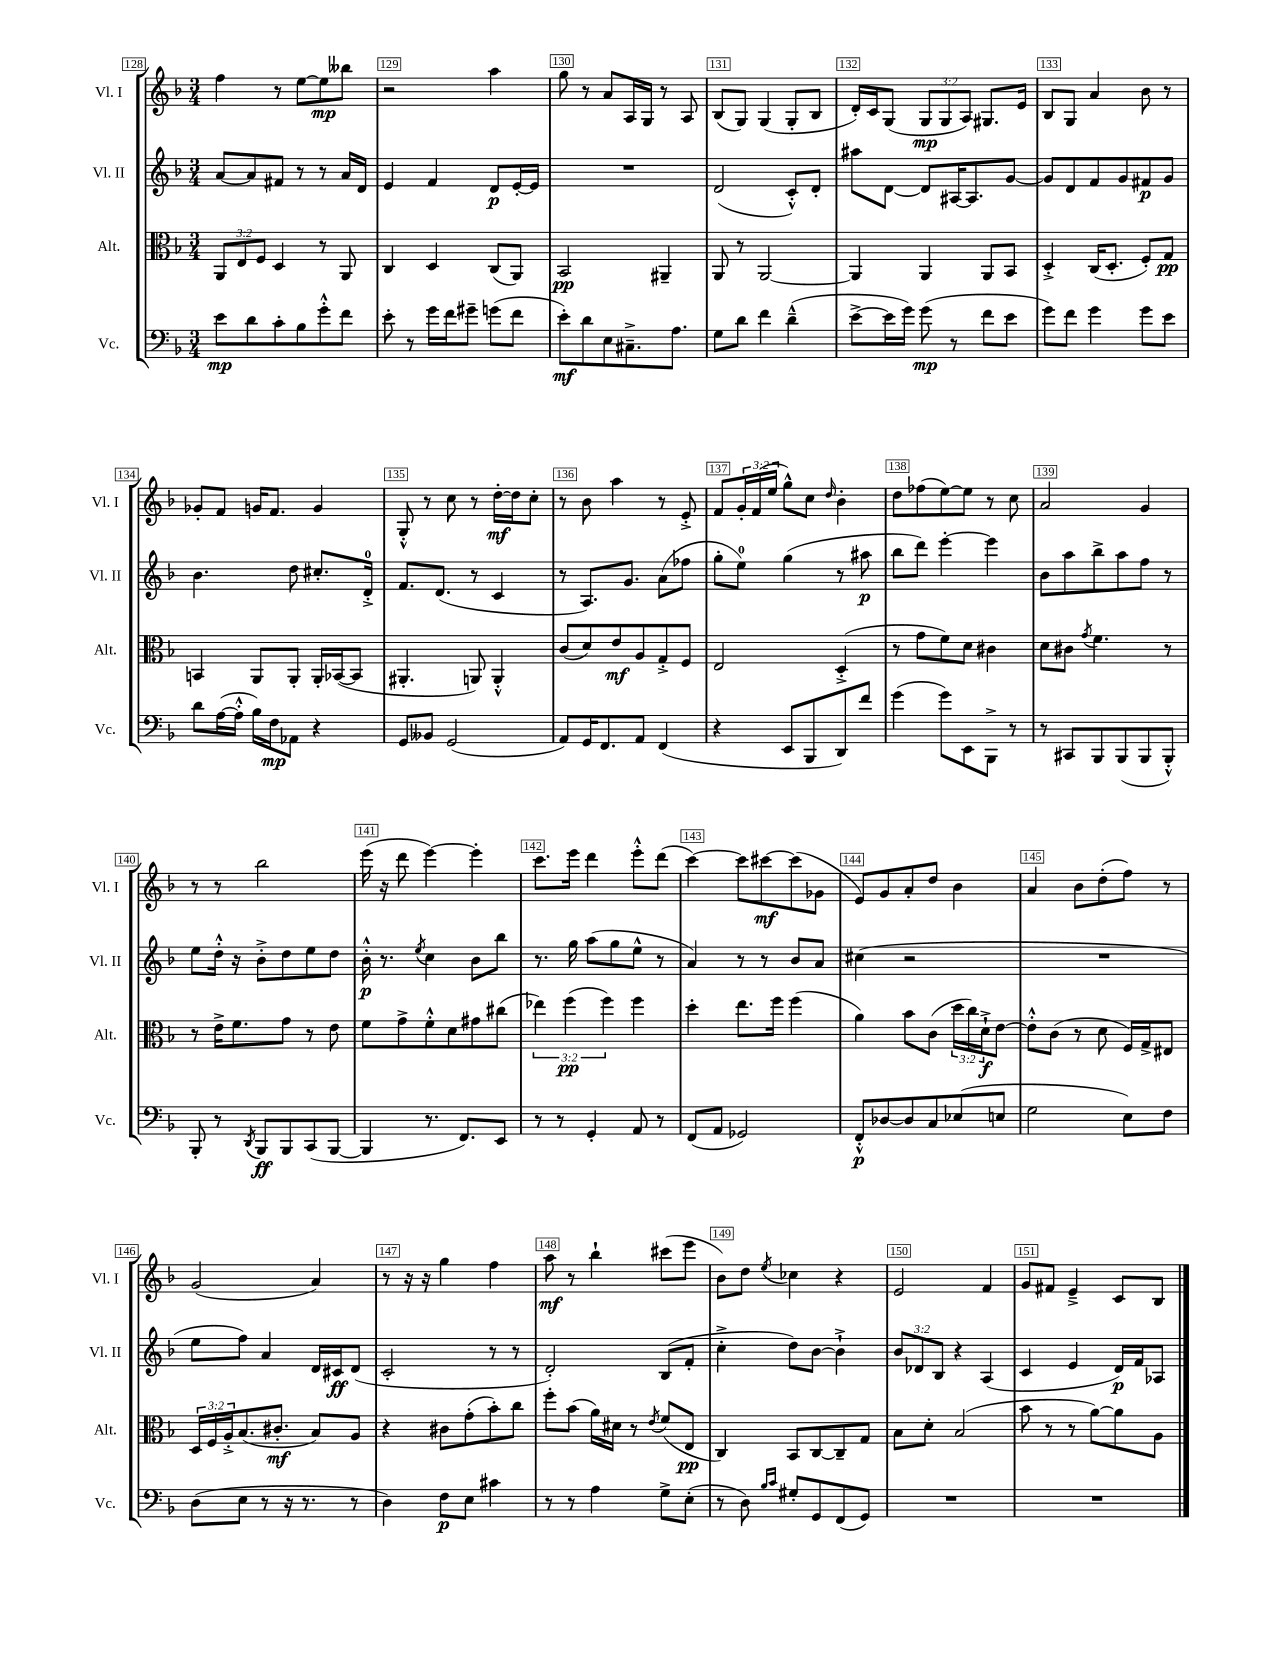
<<
\new StaffGroup <<
\new Staff = "s0" \with { instrumentName = "Vl. I" shortInstrumentName = "Vl. I" } {
    \clef treble \key f \major \numericTimeSignature \time 3/4 \override Staff.TupletNumber.text = #tuplet-number::calc-fraction-text
    f''4 r8 e''8~ e''8\mp beses''8 |
    r2 a''4 |
    g''8 r8 a'8 a16 g16 r8 a8 |
    bes8( g8) g4( g8-. bes8 |
    d'16-.) c'16 g8( \tuplet 3/2 { g8\mp g8 a8) } gis8. e'16 |
    bes8 g8 a'4 bes'8 r8 |
    ges'8-. f'8 g'16 f'8. g'4 |
    g8-.-^ r8 c''8 r8 d''16~-.\mf d''16 c''8-. |
    r8 bes'8 a''4 r8 e'8-.-> |
    f'8 \tuplet 3/2 { g'16-. f'16( e''16 } g''8-^) c''8 \grace { d''16 } bes'4-. |
    d''8 fes''8( e''8~) e''8 r8 c''8 |
    a'2 g'4 |
    r8 r8 bes''2 |
    e'''16( r16 d'''8 e'''4~) e'''4-. |
    c'''8. e'''16 d'''4 e'''8-.-^ d'''8( |
    c'''4~) c'''8 cis'''8~\mf cis'''8( ges'8 |
    e'8) g'8 a'8-. d''8 bes'4 |
    a'4 bes'8 d''8-.( f''8) r8 |
    g'2( a'4) |
    r8 r16 r16 g''4 f''4 |
    a''8\mf r8 bes''4-! cis'''8( e'''8 |
    bes'8) d''8 \acciaccatura { e''8 } ces''4 r4 |
    e'2 f'4 |
    g'8 fis'8 e'4---> c'8 bes8 \bar "|." |
}
\new Staff = "s1" \with { instrumentName = "Vl. II" shortInstrumentName = "Vl. II" } {
    \clef treble \key f \major \numericTimeSignature \time 3/4 \override Staff.TupletNumber.text = #tuplet-number::calc-fraction-text
    a'8~ a'8 fis'8 r8 r8 a'16 d'16 |
    e'4 f'4 d'8\p e'16~-. e'16 |
    R2. |
    d'2( c'8-.-^) d'8-. |
    ais''8 d'8~ d'8 ais16~ ais8. g'8~ |
    g'8 d'8 f'8 g'8 fis'8\p g'8 |
    bes'4. d''8 cis''8.-. d'16-0-.-> |
    f'8. d'8.( r8 c'4 |
    r8 a8.) g'8. a'8( fes''8 |
    g''8-. e''8-0) g''4( r8 ais''8\p |
    bes''8 d'''8) e'''4~-. e'''4 |
    bes'8 a''8 bes''8-> a''8 f''8 r8 |
    e''8 d''16-.-^ r16 bes'8-.-> d''8 e''8 d''8 |
    bes'16-.-^\p r8. \acciaccatura { e''8 } c''4 bes'8 bes''8 |
    r8. g''16 a''8( g''8 e''8-^ r8 |
    a'4) r8 r8 bes'8 a'8 |
    cis''4( r2 |
    R2. |
    e''8 f''8) a'4 d'16 cis'16\ff d'8( |
    c'2-. r8 r8 |
    d'2-.) bes8( f'8-. |
    c''4-.-> d''8) bes'8~ bes'4-!-> |
    \tuplet 3/2 { bes'8 des'8 bes8 } r4 a4( |
    c'4 e'4 d'16\p) f'16 aes8 \bar "|." |
}
\new Staff = "s2" \with { instrumentName = "Alt." shortInstrumentName = "Alt." } {
    \clef alto \key f \major \numericTimeSignature \time 3/4 \override Staff.TupletNumber.text = #tuplet-number::calc-fraction-text
    \tuplet 3/2 { a,8 e8 f8 } d4 r8 a,8 |
    c4 d4 c8( a,8) |
    bes,2\pp ais,4-- |
    a,8 r8 a,2~ |
    a,4 a,4 a,8 bes,8 |
    d4-.-> c16( d8.-. f8-.) g8\pp |
    b,4 a,8 a,8-. a,16-. bes,16~( bes,8 |
    ais,4.-. a,8) a,4-.-^ |
    c'8( d'8) e'8\mf a8 g8-.-> f8 |
    e2 d4-.->( |
    r8 g'8 f'8) d'8 cis'4 |
    d'8 cis'8 \acciaccatura { g'8 } f'4. r8 |
    r8 e'16-> f'8. g'8 r8 e'8 |
    f'8 g'8-> f'8-.-^ d'8 gis'8 cis''8( |
    \tuplet 3/2 { ees''4) f''4\pp( f''4) } f''4 |
    d''4-. e''8. f''16 f''4( |
    a'4) bes'8 c'8( \tuplet 3/2 { d''16 c''16) d'16-!->\f } e'8~ |
    e'8-.-^ c'8( r8 d'8 f16) g16-> eis8 |
    \tuplet 3/2 { d16 f16 a16-.-> } bes8.( cis'8.-.\mf bes8) a8 |
    r4 cis'8 g'8-.( bes'8-.) c''8 |
    f''8-. bes'8( a'16) dis'16 r8 \acciaccatura { e'8 } f'8( e8\pp |
    c4) bes,8 c8~ c8-- g8 |
    bes8 d'8-. bes2( |
    bes'8 r8 r8 a'8~) a'8 a8 \bar "|." |
}
\new Staff = "s3" \with { instrumentName = "Vc." shortInstrumentName = "Vc." } {
    \clef bass \key f \major \numericTimeSignature \time 3/4
    e'8\mp d'8 c'8-. bes8 g'8-.-^ f'8 |
    e'8-. r8 g'16 f'16 gis'8-- g'8( f'8 |
    e'8-.\mf) d'8 e8 cis8.---> a8. |
    g8 d'8 f'4 d'4---^( |
    e'8~-> e'16 g'16) g'8\mp( r8 f'8 e'8 |
    g'8) f'8 g'4 g'8 e'8 |
    d'8 a16~( a16-.-^ bes16) f16\mp aes,8 r4 |
    g,8 beses,8 g,2( |
    a,8) g,16 f,8. a,8 f,4( |
    r4 e,8 bes,,8 d,8) f'8 |
    g'4( g'8) e,8 bes,,8-> r8 |
    r8 cis,8 bes,,8 bes,,8( bes,,8 bes,,8-.-^) |
    bes,,8-. r8 \acciaccatura { d,8 } bes,,8\ff bes,,8 c,8( bes,,8~ |
    bes,,4 r8. f,8.) e,8 |
    r8 r8 g,4-. a,8 r8 |
    f,8( a,8 ges,2) |
    f,8-.-^\p des8~ des8 c8 ees8( e8 |
    g2 e8) f8 |
    d8( e8 r8 r16 r8. r8 |
    d4) f8\p e8 cis'4 |
    r8 r8 a4 g8-> e8-.( |
    r8 d8) \grace { bes16 c'16 } gis8-. g,8 f,8( g,8) |
    R2. |
    R2. \bar "|." |
}
>>
>>
\layout { \context { \Score currentBarNumber = #128 \override BarNumber.break-visibility = ##(#f #t #t) barNumberVisibility = #all-bar-numbers-visible \override BarNumber.stencil = #(make-stencil-boxer 0.1 0.3 ly:text-interface::print) } }
